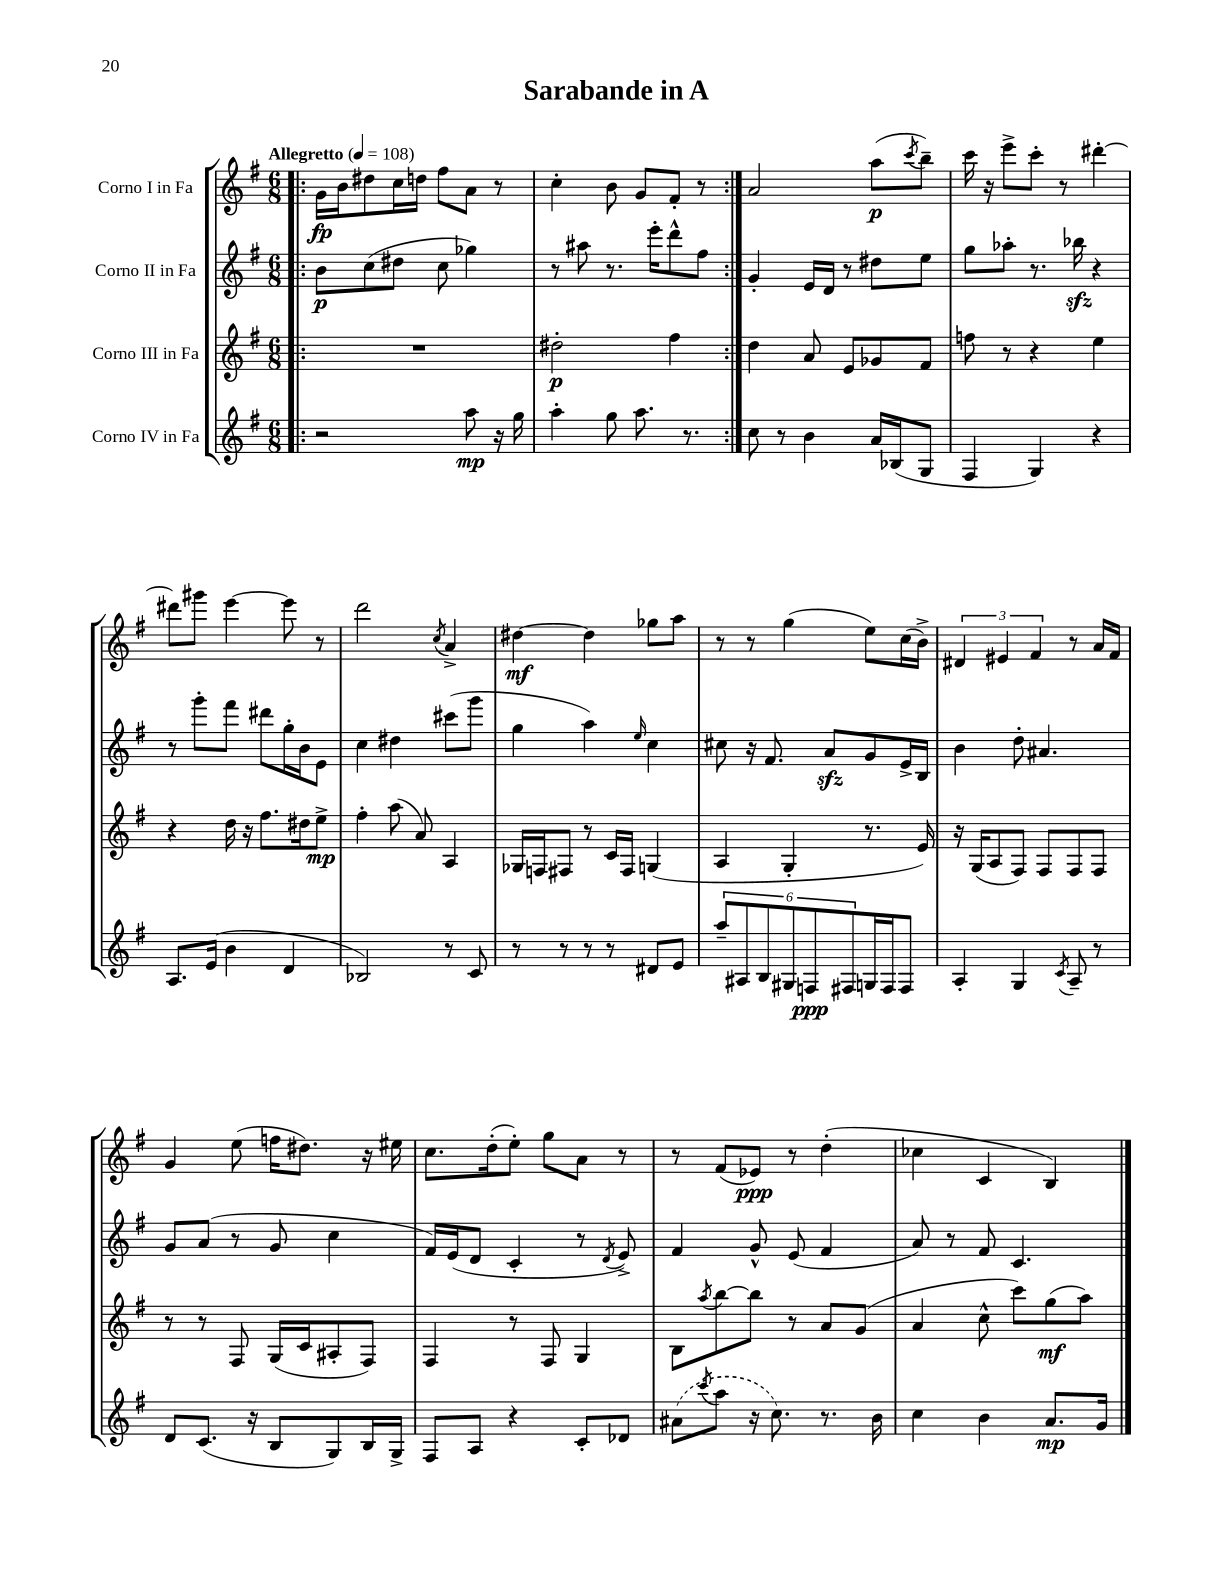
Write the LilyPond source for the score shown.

\header { title = "Sarabande in A" }
<<
\new StaffGroup <<
\new Staff = "s0" \with { instrumentName = "Corno I in Fa" } {
    \clef treble \key g \major \numericTimeSignature \time 6/8 \tempo "Allegretto" 4 = 108
    \repeat volta 2 { \bar ".|:" g'16\fp b'16 dis''8 c''16 d''16 fis''8 a'8 r8 |
    c''4-. b'8 g'8 fis'8-. r8 | }
    a'2 a''8\p( \acciaccatura { c'''8 } b''8--) |
    c'''16 r16 e'''8-> c'''8-. r8 dis'''4~-. |
    dis'''8 gis'''8 e'''4~ e'''8 r8 |
    d'''2 \acciaccatura { c''8 } a'4-> |
    dis''4~\mf dis''4 ges''8 a''8 |
    r8 r8 g''4( e''8) c''16( b'16->) |
    \tuplet 3/2 { dis'4 eis'4 fis'4 } r8 a'16 fis'16 |
    g'4 e''8( f''16 dis''8.) r16 eis''16 |
    c''8. d''16-.( e''8-.) g''8 a'8 r8 |
    r8 fis'8( ees'8\ppp) r8 d''4-.( |
    ces''4 c'4 b4) \bar "|." |
}
\new Staff = "s1" \with { instrumentName = "Corno II in Fa" } {
    \clef treble \key g \major \numericTimeSignature \time 6/8
    \repeat volta 2 { \bar ".|:" b'8\p c''8( dis''8 c''8 ges''4) |
    r8 ais''8 r8. e'''16-. d'''8-^ fis''8 | }
    g'4-. e'16 d'16 r8 dis''8 e''8 |
    g''8 aes''8-. r8. bes''16\sfz r4 |
    r8 g'''8-. fis'''8 dis'''8 g''16-. b'16 e'8 |
    c''4 dis''4 cis'''8( g'''8 |
    g''4 a''4) \grace { e''16 } c''4 |
    cis''8 r16 fis'8. a'8\sfz g'8 e'16-> b16 |
    b'4 d''8-. ais'4. |
    g'8 a'8( r8 g'8 c''4 |
    fis'16) e'16( d'8 c'4-. r8 \acciaccatura { d'8 } e'8->) |
    fis'4 g'8-^ e'8( fis'4 |
    a'8) r8 fis'8 c'4. \bar "|." |
}
\new Staff = "s2" \with { instrumentName = "Corno III in Fa" } {
    \clef treble \key g \major \numericTimeSignature \time 6/8
    \repeat volta 2 { \bar ".|:" R2. |
    dis''2-.\p fis''4 | }
    d''4 a'8 e'8 ges'8 fis'8 |
    f''8 r8 r4 e''4 |
    r4 d''16 r16 fis''8. dis''16 e''8->\mp |
    fis''4-. a''8( a'8) a4 |
    ges16 f16 fis8 r8 c'16 fis16 g4( |
    a4 g4-. r8. e'16) |
    r16 g16( a8 fis8) fis8 fis8 fis8 |
    r8 r8 fis8 g16( c'16 ais8-. fis8) |
    fis4 r8 fis8 g4 |
    b8 \acciaccatura { a''8 } b''8~ b''8 r8 a'8 g'8( |
    a'4 c''8-^ c'''8) g''8\mf( a''8) \bar "|." |
}
\new Staff = "s3" \with { instrumentName = "Corno IV in Fa" } {
    \clef treble \key g \major \numericTimeSignature \time 6/8
    \repeat volta 2 { \bar ".|:" r2 a''8\mp r16 g''16 |
    a''4-. g''8 a''8. r8. | }
    c''8 r8 b'4 a'16 bes16( g8 |
    fis4 g4) r4 |
    a8. e'16( b'4 d'4 |
    bes2) r8 c'8 |
    r8 r8 r8 r8 dis'8 e'8 |
    \tuplet 6/4 { a''8-- ais8 b8 gis8 f8\ppp fis8 } g16 fis16 fis8 |
    a4-. g4 \acciaccatura { c'8 } a8-- r8 |
    d'8 c'8.( r16 b8 g8) b16 g16-> |
    fis8 a8 r4 c'8-. des'8 |
    \once \slurDashed ais'8( \acciaccatura { c'''8 } a''8 r16 c''8.) r8. b'16 |
    c''4 b'4 a'8.\mp g'16 \bar "|." |
}
>>
>>
\layout { \context { \Score \remove "Bar_number_engraver" } }
